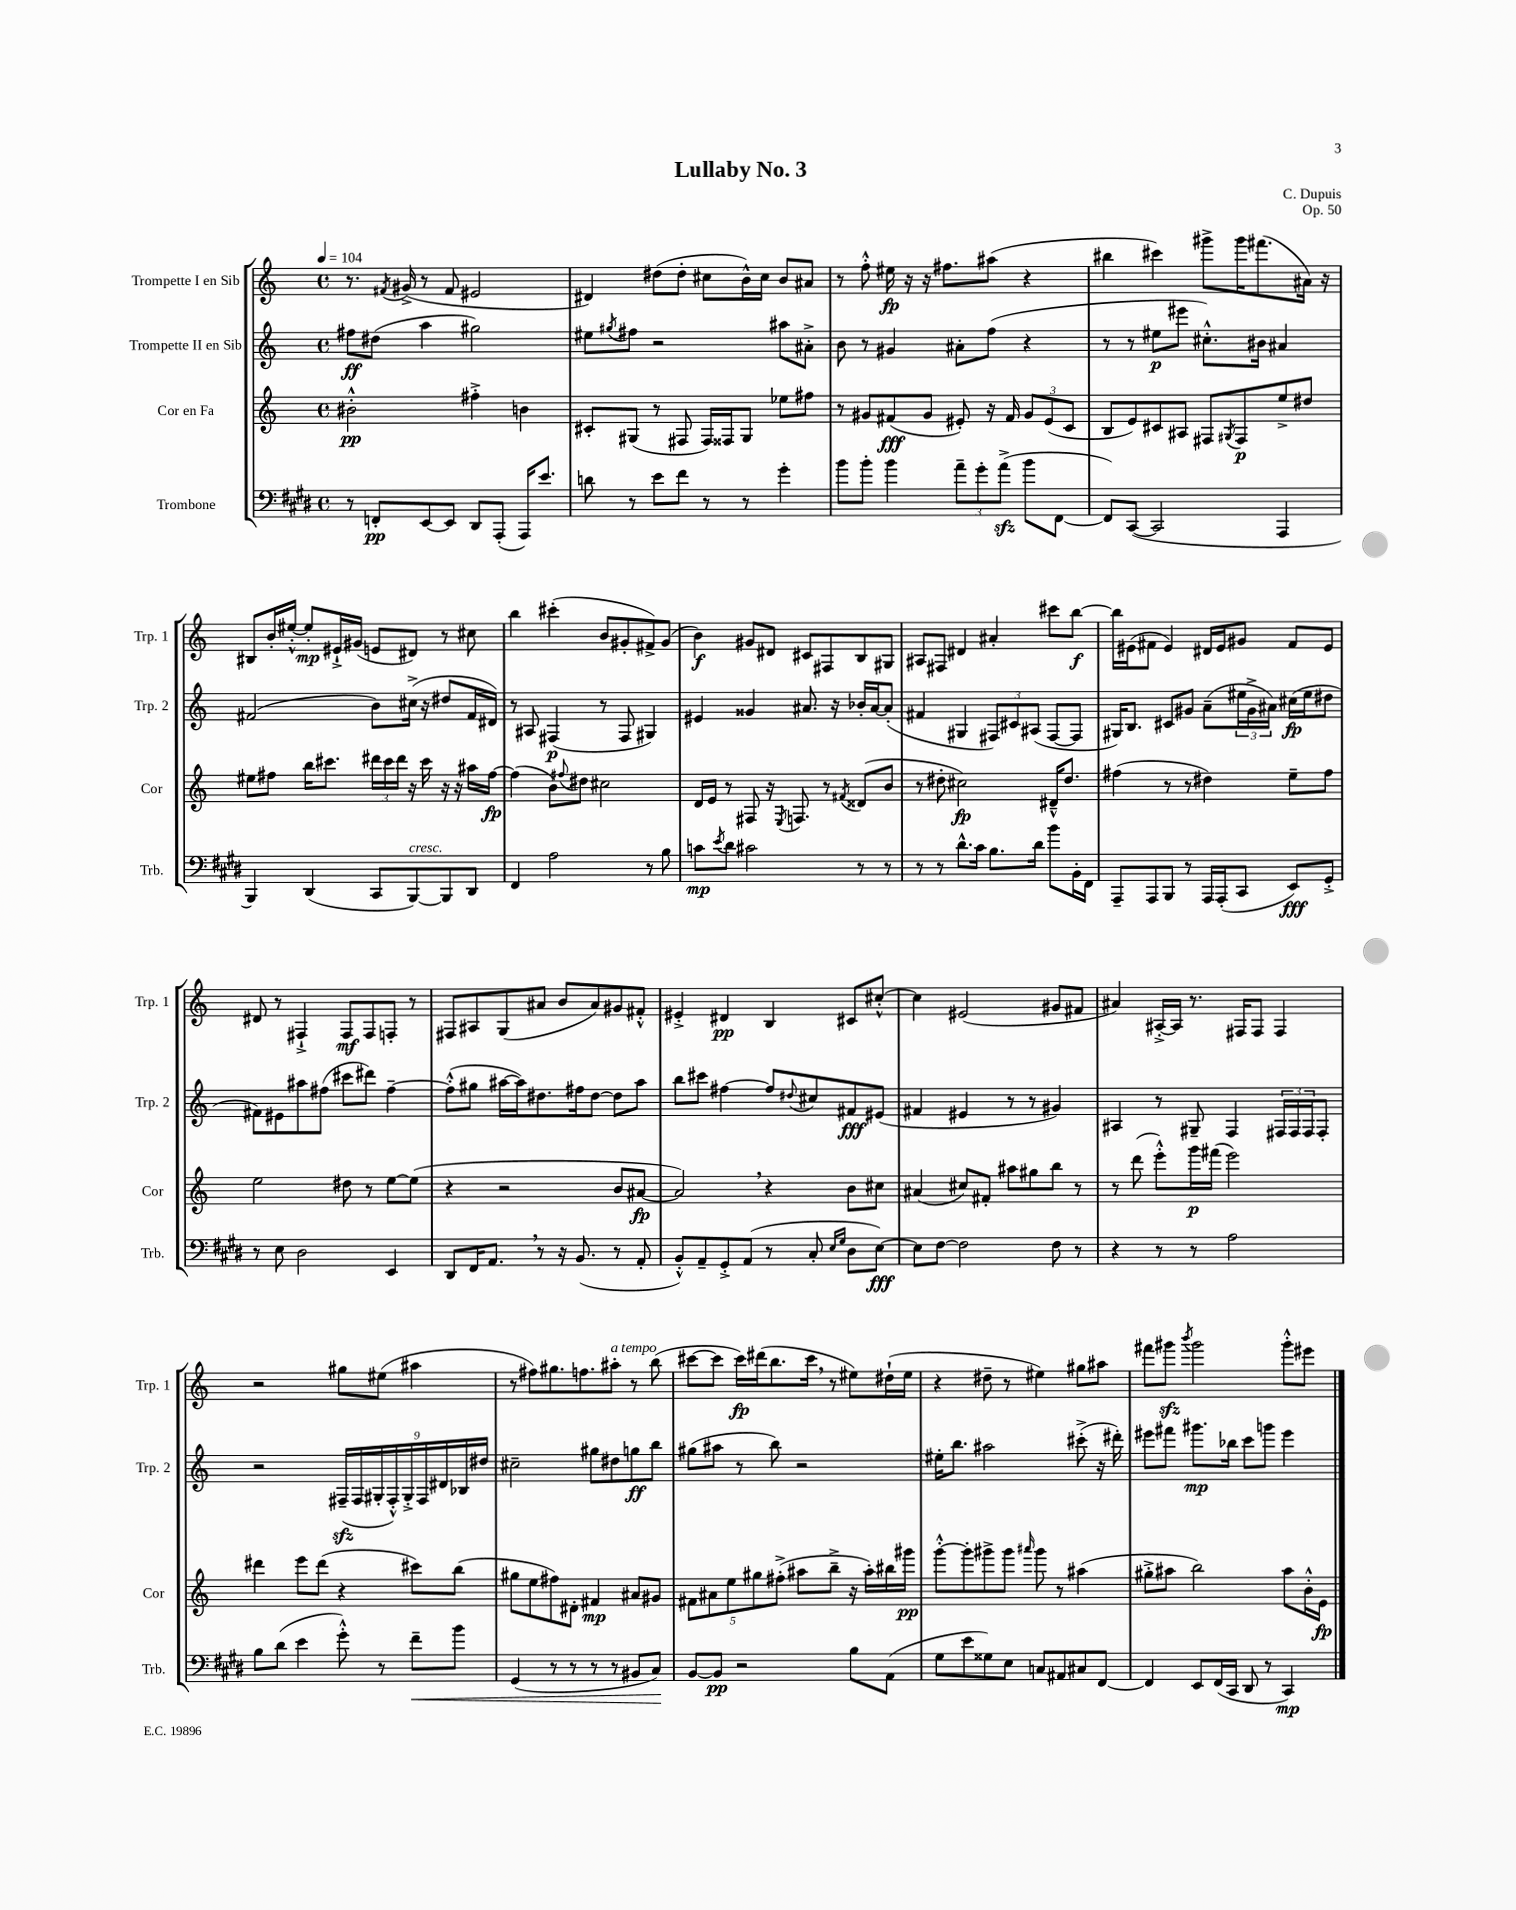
\header { title = "Lullaby No. 3" composer = "C. Dupuis" opus = "Op. 50" }
<<
\new StaffGroup <<
\new Staff = "s0" \with { instrumentName = "Trompette I en Sib" shortInstrumentName = "Trp. 1" } {
    \clef treble \key c \major \defaultTimeSignature \time 4/4 \tempo 4 = 104
    r8. \acciaccatura { fis'8 } gis'16->( r8 fis'8 eis'2 |
    dis'4) dis''8( dis''8-. cis''8 b'16-^) cis''16 b'8 ais'8 |
    r8 f''8-.-^ eis''16\fp r16 r16 fis''8. ais''8( r4 |
    bis''4 cis'''4) gis'''8-> gis'''16 fis'''8.( ais'16) r16 |
    bis8 b'16-. eis''16~-.-^ eis''8-.\mp eis'16-!-> gis'16( e'8 dis'8) r8 cis''8 |
    b''4 cis'''4-.( b'8 gis'8-. fis'8->) gis'8( |
    b'4\f) gis'8 dis'8 cis'8 fis8 b8 gis8 |
    ais8 fis8 dis'4 ais'4-. cis'''8 b''8~\f |
    b''16 eis'16( fis'8 eis'4) dis'16 eis'16 gis'8 fis'8 eis'8 |
    dis'8 r8 fis4-!-> fis8\mf fis8 f8-. r8 |
    fis8 ais8 g8( ais'8 b'8 ais'8) gis'8 fis'8-.-^ |
    eis'4-.-> dis'4\pp b4 cis'8 cis''8~-.-^ |
    cis''4 eis'2( gis'8 fis'8 |
    ais'4) ais16~-.-> ais16 r8. fis16 fis8 fis4 |
    r2 gis''8 eis''8( ais''4 |
    r8 fis''8) gis''8. f''8. ais''8-.^\markup { \italic "a tempo" } r8 b''8( |
    cis'''8~ cis'''8 cis'''16\fp) dis'''16( b''8. cis'''16 \breathe r8 eis''8) dis''16-!( eis''16 |
    r4 dis''8-- r8 eis''4) gis''8 ais''8 |
    fis'''8 gis'''8\sfz \acciaccatura { b'''8 } gis'''2 gis'''8-.-^ eis'''8 \bar "|." |
}
\new Staff = "s1" \with { instrumentName = "Trompette II en Sib" shortInstrumentName = "Trp. 2" } {
    \clef treble \key c \major \defaultTimeSignature \time 4/4
    fis''8\ff dis''8( a''4 gis''2) |
    eis''8 \acciaccatura { gis''8 } fis''8 r2 ais''8 ais'8-.-> |
    b'8 r8 gis'4 ais'8-. f''8( r4 |
    r8 r8 eis''8\p eis'''8 cis''8.-.-^) bis'16 ais'4 |
    fis'2( b'8) cis''16->( r16 dis''8 fis'16 dis'16) |
    r8 ais8 fis4\p( r8 fis8 gis4) |
    eis'4 gisis'4 ais'8. r16 bes'16-. ais'16~ ais'8-.( |
    fis'4 gis4 \tuplet 3/2 { fis8) cis'8 ais8( } fis8~ fis8 |
    gis16) b8. cis'8 gis'8 a'8--( \tuplet 3/2 { eis''16 gis'16-> ais'16) } cis''16\fp( eis''16 dis''8 |
    fis'8) eis'8 ais''8 fis''8( cis'''8 dis'''8) fis''4~-- |
    fis''8-.-^( gis''8 ais''16~ ais''16) dis''8. fis''16 dis''8~ dis''8 ais''8 |
    b''8 cis'''8 fis''4~ fis''8 \appoggiatura { dis''8 } cis''8 fis'8\fff eis'8( |
    fis'4 eis'4 r8 r8 gis'4) |
    ais4 r8 gis8-- f4 \tuplet 3/2 { fis16 fis16 fis16 } fis8-. |
    r2 \tuplet 9/8 { fis16--\sfz( fis16 gis16-. fis16-.-^) gis16-.-> fis16 dis'16 bes16 dis''16 } |
    cis''2-- gis''8 dis''8 g''8\ff b''8 |
    gis''8( ais''8 r8 b''8) r2 |
    eis''16-. b''8. ais''2 cis'''8-.->( r16 dis'''16-.) |
    eis'''8 fis'''8 gis'''8.\mp bes''16 c'''8 g'''8 eis'''4 \bar "|." |
}
\new Staff = "s2" \with { instrumentName = "Cor en Fa" shortInstrumentName = "Cor" } {
    \clef treble \key c \major \defaultTimeSignature \time 4/4
    bis'2-.-^\pp fis''4-.-> b'4 |
    cis'8-. gis8( r8 fis8 fis16) fisis16 gis8 ees''8 fis''8 |
    r8 gis'8 fis'8\fff( gis'8 eis'8-.) r16 fis'16 \tuplet 3/2 { gis'8 eis'8( c'8 } |
    b8 e'8) cis'8 ais8 fis8 \acciaccatura { gis8 } fis8\p e''8-> dis''8 |
    eis''8 fis''8 b''16 cis'''8. \tuplet 3/2 { dis'''16 cis'''16 dis'''16 } r16 cis'''16 r16 r16 ais''16 fis''16~\fp |
    fis''4( b'8) \appoggiatura { fis''8 } dis''8 cis''2 |
    d'16 e'16 r8 fis8 r16 \acciaccatura { e8 } f8. r8 \acciaccatura { fis'8 } disis'8( b'8 |
    r8 dis''8-. cis''2\fp) dis'16---^ dis''8. |
    fis''4( r8 r8 dis''4) e''8-- fis''8 |
    e''2 dis''8 r8 e''8~ e''8( |
    r4 r2 b'8 ais'8~\fp |
    ais'2) \breathe r4 b'8 cis''8 |
    ais'4( cis''8) fis'8-. ais''8 gis''8 b''8 r8 |
    r8 d'''8( e'''8-.-^) g'''16\p fis'''16( e'''2) |
    dis'''4 e'''8 dis'''8( r4 cis'''8) b''8( |
    gis''8 e''8 fis''8) dis'8-. fis'4\mp ais'8 gis'8 |
    \tuplet 5/4 { fis'8 ais'8 e''8 gis''8 fis''8-.->( } ais''8 b''8---> r16 ais''16-.) bis''16 gis'''16\pp |
    g'''8~-.-^ g'''8-. gis'''8-> gis'''8 \grace { ais'''16 } gis'''8 r8 ais''4( |
    gis''8-.-> ais''8 b''2) ais''8 b'16-.-^ e'16\fp \bar "|." |
}
\new Staff = "s3" \with { instrumentName = "Trombone" shortInstrumentName = "Trb." } {
    \clef bass \key e \major \defaultTimeSignature \time 4/4
    r8 f,8-.\pp e,8~ e,8 dis,8 a,,8-.( a,,16) e'8. |
    d'8 r8 e'8 fis'8 r8 r8 gis'4-. |
    b'8 b'8-. b'4 \tuplet 3/2 { a'8-- gis'8-. a'8->\sfz( } b'8 fis,8~ |
    fis,8) cis,8~( cis,2 a,,4 |
    b,,4) dis,4( cis,8 b,,8~^\markup { \italic "cresc." }) b,,8 dis,8 |
    fis,4 a2 r8 b8 |
    c'8\mp \acciaccatura { e'8 } dis'8 cis'2 r8 r8 |
    r8 r8 dis'8.-^ cis'16 b8. dis'16 b'8 b,16-. fis,16 |
    a,,8-- a,,8 b,,8 r8 a,,16 a,,16-.( cis,8 e,8\fff) gis,8-.-> |
    r8 e8 dis2 e,4 |
    dis,8 fis,16 a,8. \breathe r8 r16 b,8.( r8 a,8-. |
    b,8-.-^) a,8-- gis,8-.-> a,8( r8 cis8-. \grace { e16 gis16 } dis8 e8~\fff) |
    e8 fis8~ fis2 fis8 r8 |
    r4 r8 r8 a2 |
    b8 dis'8( e'4 gis'8-.-^) r8 fis'8--\< b'8 |
    gis,4( r8 r8 r8 r8 bis,8 cis8\!) |
    b,8~ b,8\pp r2 b8 a,8( |
    gis8 e'8 gisis8) e8 c8 ais,8 cis8 fis,8~ |
    fis,4 e,8 fis,16( cis,16 dis,8 r8 cis,4\mp) \bar "|." |
}
>>
>>
\layout { \context { \Score \remove "Bar_number_engraver" } }
